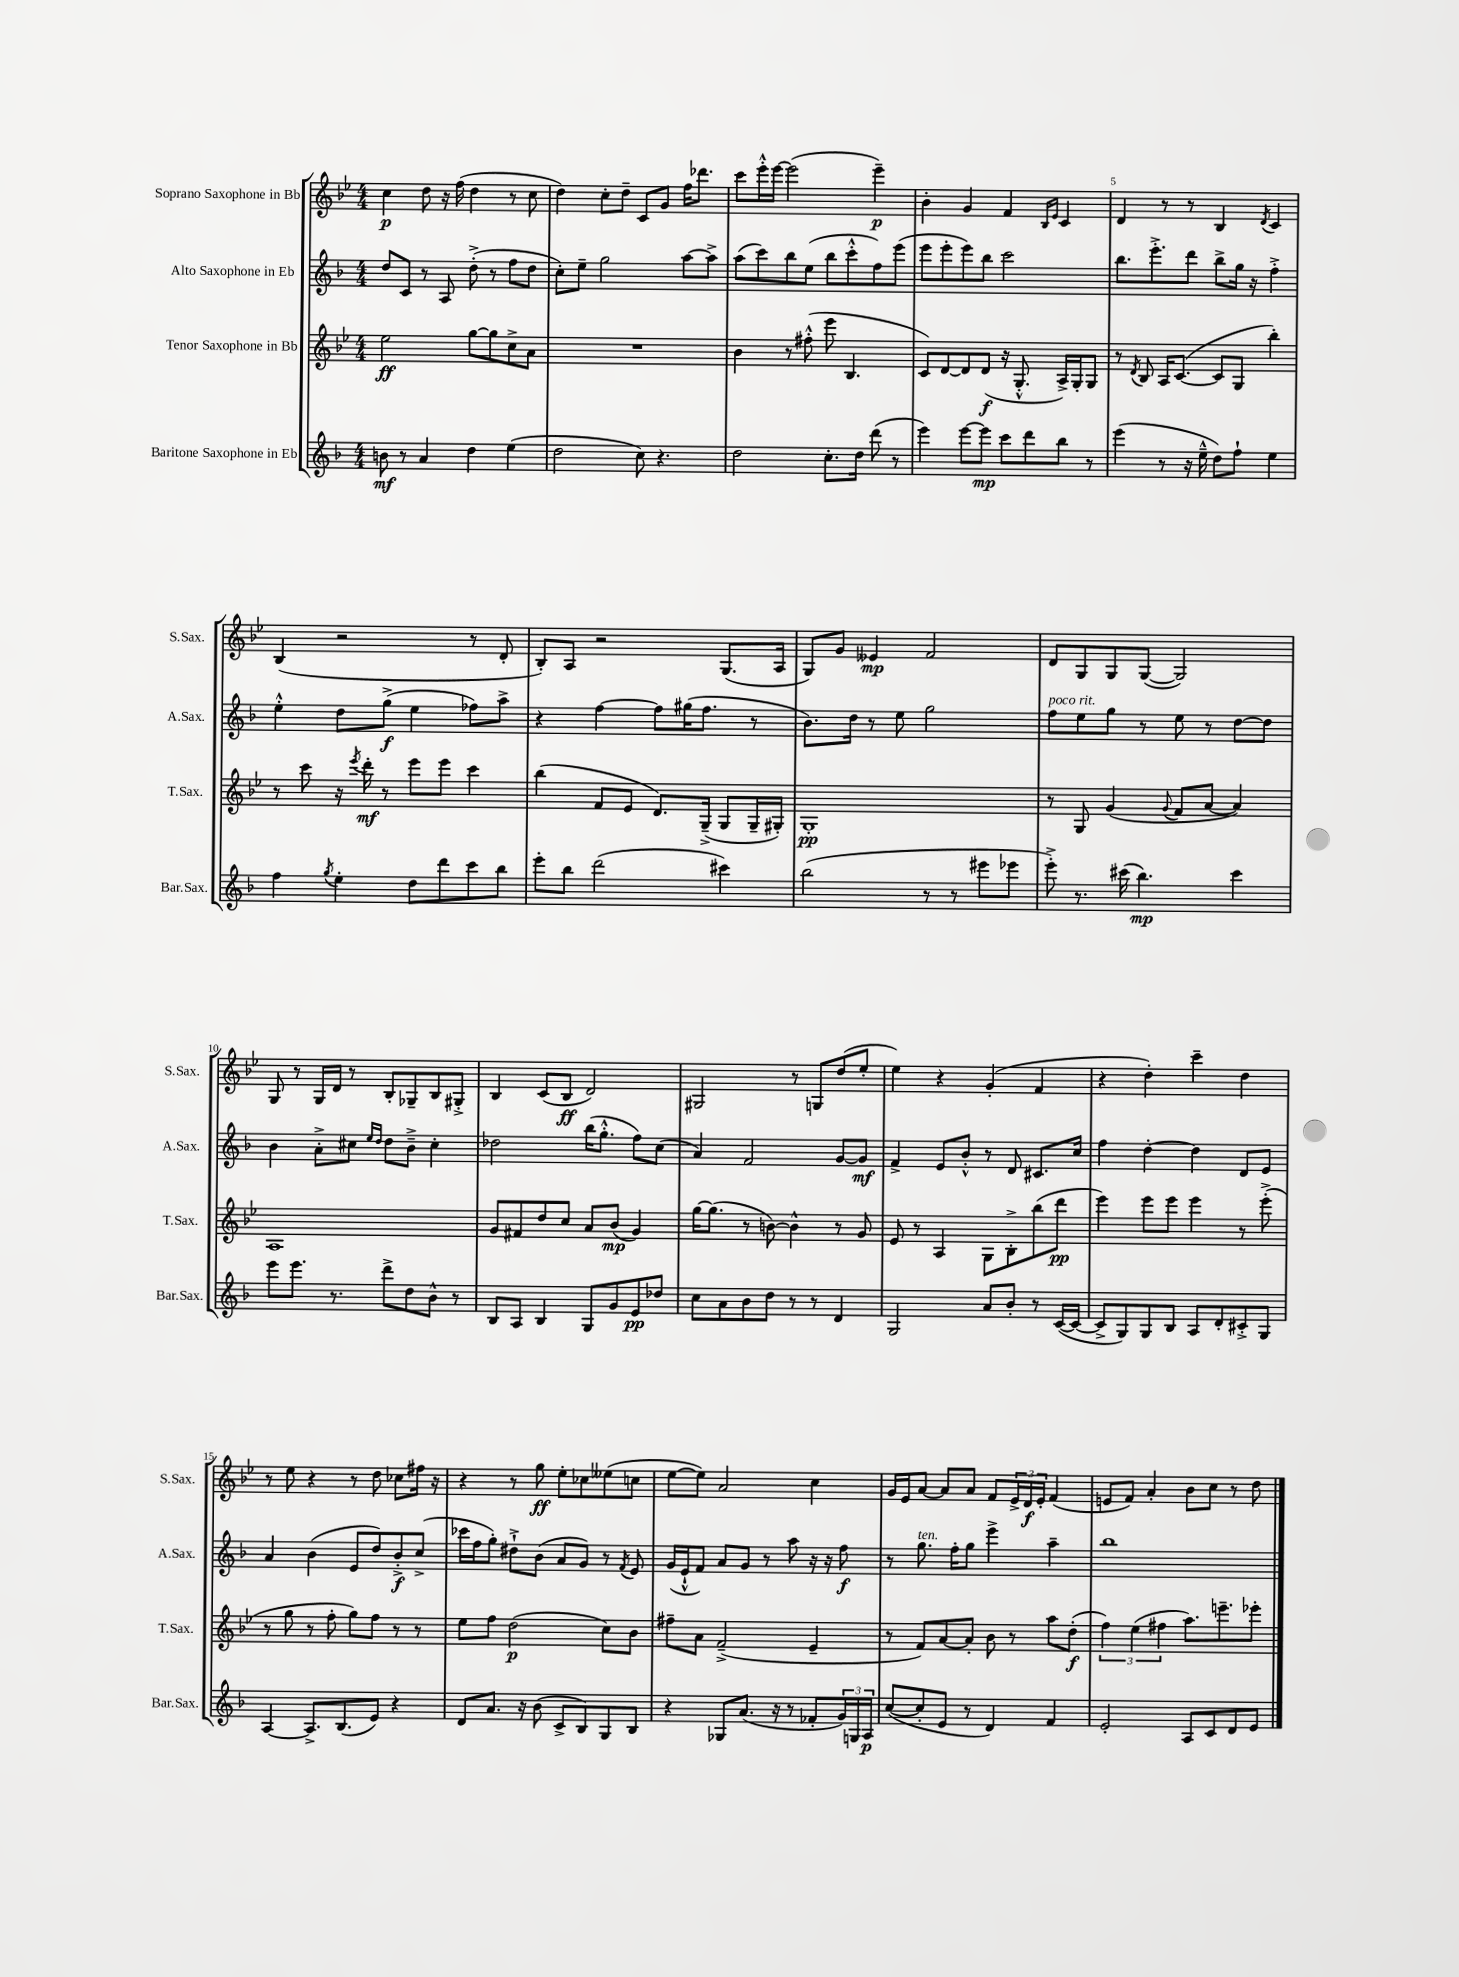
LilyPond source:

<<
\new StaffGroup <<
\new Staff = "s0" \with { instrumentName = "Soprano Saxophone in Bb" shortInstrumentName = "S.Sax." } {
    \clef treble \key bes \major \numericTimeSignature \time 4/4
    c''4\p d''8 r16 f''16( d''4 r8 c''8 |
    d''4) c''8-. d''8-- c'8 g'8 f''16 des'''8. |
    c'''8 ees'''16-.-^ ees'''16~ ees'''2( ees'''4--\p) |
    bes'4-. g'4 f'4 \grace { bes16 ees'16 } c'4 |
    d'4 r8 r8 bes4 \acciaccatura { d'8 } c'4 |
    bes4( r2 r8 d'8-. |
    bes8-.) a8 r2 g8.( a16 |
    g8) g'8 eeses'4\mp f'2 |
    d'8 g8 g8 g8~( g2) |
    g8 r8 g16 d'16 r8 bes8-. ges8-- bes8 gis8-.-> |
    bes4 c'8( bes8\ff d'2) |
    gis2 r8 g8 d''8( ees''8-. |
    ees''4) r4 g'4-.( f'4 |
    r4 d''4-.) c'''4-- d''4 |
    r8 ees''8 r4 r8 d''8 ces''8 fis''16 r16 |
    r4 r8 g''8\ff ees''8-. ces''8 eeses''8( c''8 |
    ees''8~ ees''8) a'2 c''4 |
    g'16 ees'16 a'8~ a'8 a'8 f'8 \tuplet 3/2 { ees'16-> d'16\f ees'16-. } f'4( |
    e'8 f'8) a'4-. bes'8 c''8 r8 d''8 \bar "|." |
}
\new Staff = "s1" \with { instrumentName = "Alto Saxophone in Eb" shortInstrumentName = "A.Sax." } {
    \clef treble \key f \major \numericTimeSignature \time 4/4
    d''8 c'8 r8 a8 d''8-.->( r8 f''8 d''8 |
    c''8-.) e''8-- g''2 a''8~ a''8-> |
    a''8( c'''8) bes''8 e''8( bes''8 c'''8-.-^ f''8) e'''8( |
    e'''8 e'''8-. e'''8) bes''8 c'''2 |
    bes''8. e'''8.-.-> d'''8 bes''8-> g''16 r16 f''4-.-> |
    e''4-.-^ d''8 g''8->\f( e''4 fes''8) a''8-> |
    r4 f''4~ f''8 gis''16( f''8. r8 |
    bes'8.) d''16 r8 e''8 g''2 |
    f''8^\markup { \italic "poco rit." } e''8 g''8 r8 e''8 r8 d''8~ d''8 |
    bes'4 a'8-.-> cis''8 \grace { e''16 d''16 } d''8 bes'8---> cis''4-. |
    des''2 bes''16( g''8.-.-^ f''8) c''8( |
    a'4) f'2 g'8~ g'8\mf |
    f'4-> e'8 bes'8-.-^ r8 d'8 cis'8. c''16 |
    f''4 d''4~-. d''4 d'8 e'8 |
    a'4 bes'4( e'8 d''8) bes'8-.->\f c''8->( |
    ces'''16 f''16 g''8-.) dis''8-!-> bes'8( a'8 g'8) r8 \acciaccatura { f'8 } e'8 |
    g'16( e'16-!-^ f'8) a'8 g'8 r8 a''8 r16 r16 f''8\f |
    r8 g''8.^\markup { \italic "ten." } f''16-. g''8 e'''4-> a''4-- |
    bes''1 \bar "|." |
}
\new Staff = "s2" \with { instrumentName = "Tenor Saxophone in Bb" shortInstrumentName = "T.Sax." } {
    \clef treble \key bes \major \numericTimeSignature \time 4/4
    ees''2\ff g''8~ g''8 c''8-> a'8 |
    R1 |
    bes'4 r8 fis''8-.-^( ees'''8 bes4. |
    c'8) d'8~ d'8 d'8\f( r16 g8.-.-^ a16->) g16-. g8 |
    r8 \acciaccatura { d'8 } bes8 a16 c'8.~( c'8 g8 bes''4-.) |
    r8 c'''8 r16 \acciaccatura { ees'''8 } d'''16-.\mf r8 ees'''8 ees'''8 c'''4 |
    bes''4( f'8 ees'8 d'8.) g16--->( g8 g16-- gis16-.) |
    g1-.\pp |
    r8 g8 g'4( \appoggiatura { g'8 } f'8 a'8~ a'4) |
    a1 |
    g'8 fis'8 d''8 c''8 a'8 bes'8\mp( g'4) |
    g''16~ g''8.( r8 b'8~) b'4-^ r8 g'8 |
    ees'8 r8 a4 g8 bes8-.-> bes''8( d'''8\pp |
    ees'''4) ees'''8 ees'''8 ees'''4 r8 ees'''8-.->( |
    r8 g''8 r8 f''8-. g''8) f''8 r8 r8 |
    ees''8 f''8 d''2\p( c''8) bes'8 |
    fis''8-- a'8 f'2--->( ees'4-- |
    r8 f'8) a'8~ a'8-. bes'8 r8 a''8 d''8-.\f( |
    \tuplet 3/2 { f''4) ees''4( fis''4 } a''8.) e'''8.-- ees'''8-. \bar "|." |
}
\new Staff = "s3" \with { instrumentName = "Baritone Saxophone in Eb" shortInstrumentName = "Bar.Sax." } {
    \clef treble \key f \major \numericTimeSignature \time 4/4
    b'8\mf r8 a'4 d''4 e''4( |
    d''2 c''8) r4. |
    d''2 c''8.-. d''16 d'''8( r8 |
    e'''4) e'''8~ e'''8\mp c'''8 d'''8 bes''8 r8 |
    e'''4( r8 r16 e''16---^ d''8) f''8-! e''4 |
    f''4 \acciaccatura { g''8 } e''4-. d''8 d'''8 c'''8 bes''8 |
    e'''8-. bes''8 d'''2( cis'''4) |
    bes''2( r8 r8 eis'''8 ees'''8 |
    e'''8-.->) r8. cis'''16( bes''4.\mp) cis'''4 |
    e'''8 e'''8. r8. d'''8-> d''8 bes'8-^ r8 |
    bes8 a8 bes4 g8 g'8 e'8\pp des''8 |
    c''8 a'8 bes'8 d''8 r8 r8 d'4 |
    g2 a'8 bes'8-. r8 c'16~( c'16~ |
    c'8-> g8) g8 bes8 a8 d'8-. cis'8-.-> g8 |
    a4~ a8.-> bes8.( e'8) r4 |
    d'8 a'8. r16 bes'8( c'8-> bes8) g8 bes8 |
    r4 ges8 a'8.( r16 r8 fes'8-. \tuplet 3/2 { g'16) g16 a16\p } |
    c''8~( c''8-. e'8 r8 d'4) f'4 |
    e'2-. a8 c'8 d'8 e'8 \bar "|." |
}
>>
>>
\layout { \context { \Score \override BarNumber.break-visibility = ##(#f #t #t) barNumberVisibility = #(every-nth-bar-number-visible 5) } }
